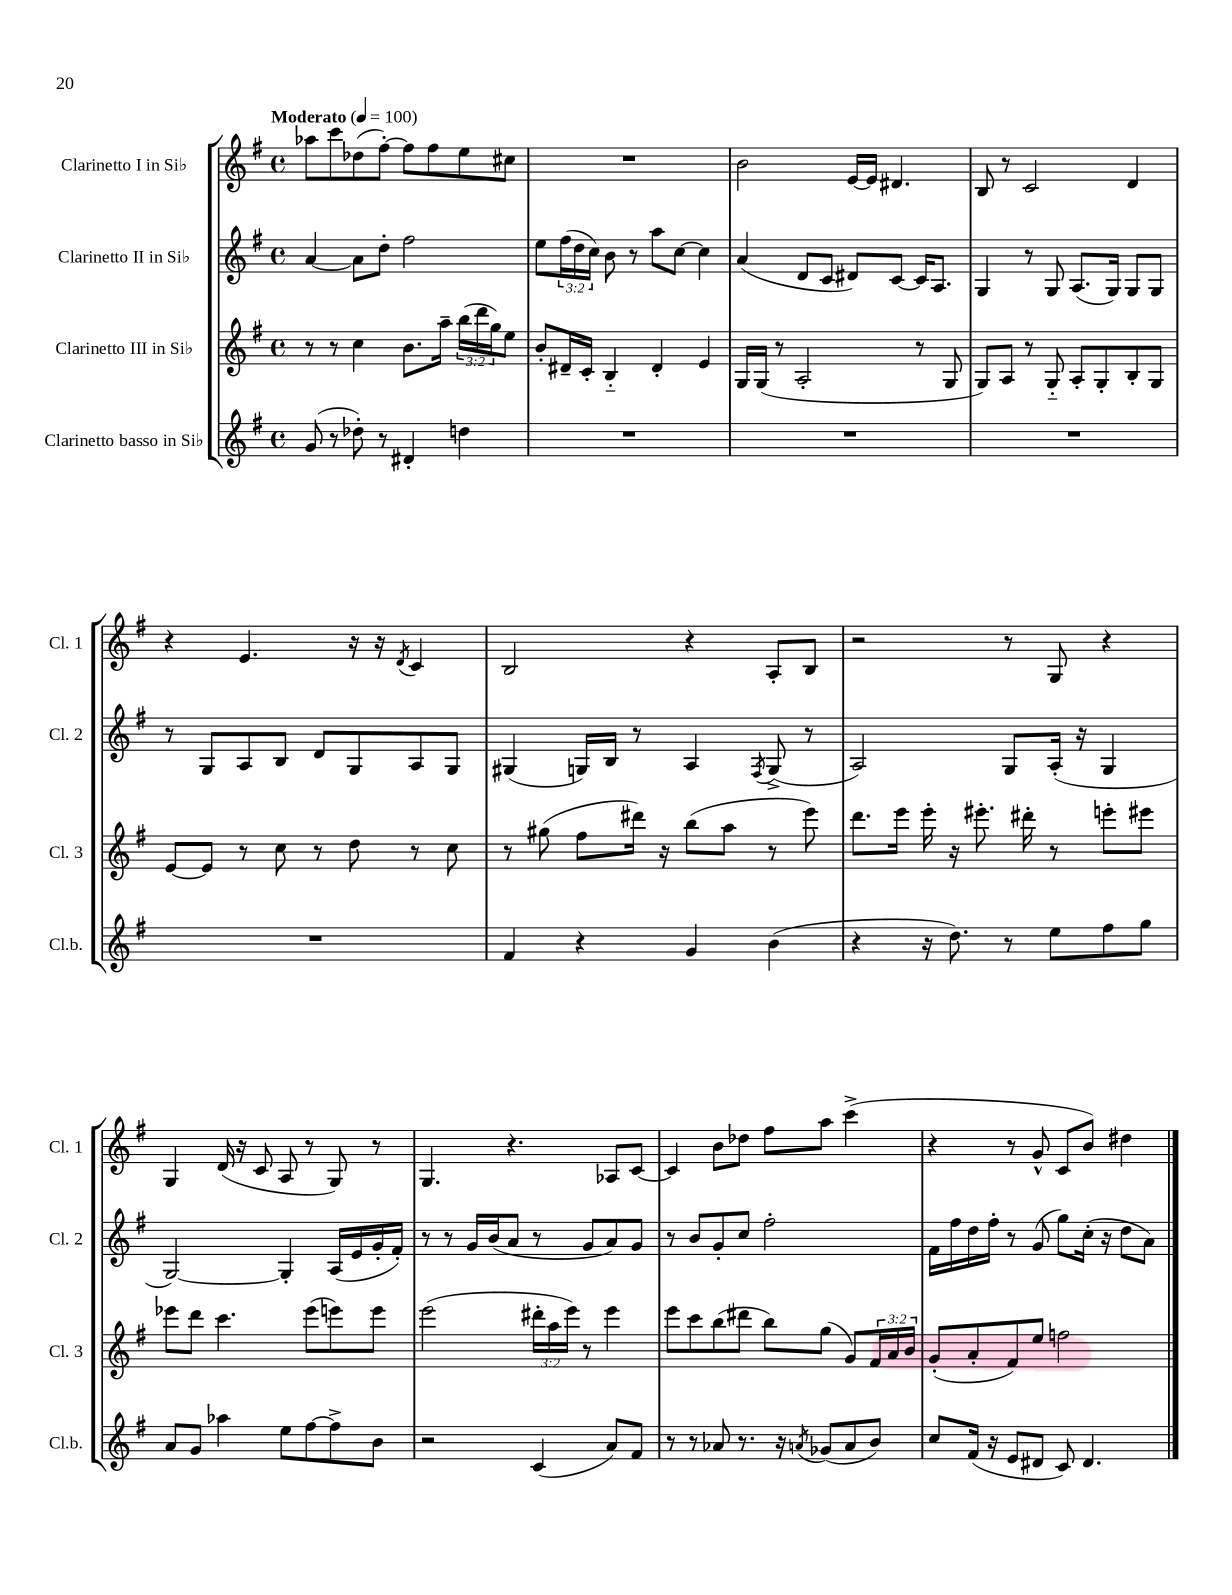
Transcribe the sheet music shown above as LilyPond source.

<<
\new StaffGroup <<
\new Staff = "s0" \with { instrumentName = "Clarinetto I in Sib" shortInstrumentName = "Cl. 1" } {
    \clef treble \key g \major \defaultTimeSignature \time 4/4 \tempo "Moderato" 4 = 100
    aes''8 c'''8 des''8( fis''8~-.) fis''8 fis''8 e''8 cis''8 |
    R1 |
    b'2 e'16~ e'16 dis'4. |
    b8 r8 c'2 d'4 |
    r4 e'4. r16 r16 \acciaccatura { d'8 } c'4 |
    b2 r4 a8-. b8 |
    r2 r8 g8 r4 |
    g4 d'16( r16 c'8 a8 r8 g8) r8 |
    g4. r4. aes8 c'8~ |
    c'4 b'8 des''8 fis''8 a''8 c'''4->( |
    r4 r8 g'8-^ c'8 b'8) dis''4 \bar "|." |
}
\new Staff = "s1" \with { instrumentName = "Clarinetto II in Sib" shortInstrumentName = "Cl. 2" } {
    \clef treble \key g \major \defaultTimeSignature \time 4/4 \override Staff.TupletNumber.text = #tuplet-number::calc-fraction-text
    a'4~ a'8 d''8-. fis''2 |
    e''8 \tuplet 3/2 { fis''16( d''16 c''16) } b'8 r8 a''8 c''8~ c''4 |
    a'4( d'8 c'8 dis'8) c'8~ c'16 a8. |
    g4 r8 g8 a8.( g16) g8 g8 |
    r8 g8 a8 b8 d'8 g8 a8 g8 |
    gis4( g16) b16 r8 a4 \acciaccatura { fis8 } g8->( r8 |
    a2) g8 a16-.( r16 g4 |
    g2~) g4-. a16( e'16 g'16-. fis'16-.) |
    r8 r8 g'16 b'16( a'8 r8 g'8 a'8) g'8 |
    r8 b'8 g'8-. c''8 fis''2-. |
    fis'16 fis''16 d''16 fis''16-. r8 g'8( g''8) c''16-.( r16 d''8 a'8) \bar "|." |
}
\new Staff = "s2" \with { instrumentName = "Clarinetto III in Sib" shortInstrumentName = "Cl. 3" } {
    \clef treble \key g \major \defaultTimeSignature \time 4/4 \override Staff.TupletNumber.text = #tuplet-number::calc-fraction-text
    r8 r8 c''4 b'8. a''16-- \tuplet 3/2 { b''16( d'''16 g''16) } e''8 |
    b'8-. dis'16-- c'16-. b4-_ dis'4-. e'4 |
    g16 g16( r8 a2-. r8 g8 |
    g8) a8 r8 g8-_ a8-. g8-. b8-. g8 |
    e'8~ e'8 r8 c''8 r8 d''8 r8 c''8 |
    r8 gis''8( fis''8 dis'''16) r16 b''8( a''8 r8 e'''8) |
    d'''8. e'''16 e'''16-. r16 eis'''8.-. dis'''16-. r8 e'''8-. eis'''8 |
    ees'''8 d'''8 c'''4. ees'''8( e'''8) e'''8 |
    e'''2( \tuplet 3/2 { dis'''16-. a''16 e'''16) } r8 e'''4 |
    e'''8 c'''8 b''8( dis'''8 b''8) g''8( g'8) \tuplet 3/2 { fis'16 a'16 b'16 } |
    g'8-.( a'8-. fis'8) e''8 f''2 \bar "|." |
}
\new Staff = "s3" \with { instrumentName = "Clarinetto basso in Sib" shortInstrumentName = "Cl.b." } {
    \clef treble \key g \major \defaultTimeSignature \time 4/4
    g'8( r8 des''8-.) r8 dis'4-. d''4 |
    R1 |
    R1 |
    R1 |
    R1 |
    fis'4 r4 g'4 b'4( |
    r4 r16 d''8.) r8 e''8 fis''8 g''8 |
    a'8 g'8 aes''4 e''8 fis''8~ fis''8-> b'8 |
    r2 c'4( a'8) fis'8 |
    r8 r8 aes'8 r8. r16 \acciaccatura { a'8 } ges'8( a'8 b'8) |
    c''8 fis'16( r16 e'8 dis'8 c'8) dis'4. \bar "|." |
}
>>
>>
\layout { \context { \Score \remove "Bar_number_engraver" } }
